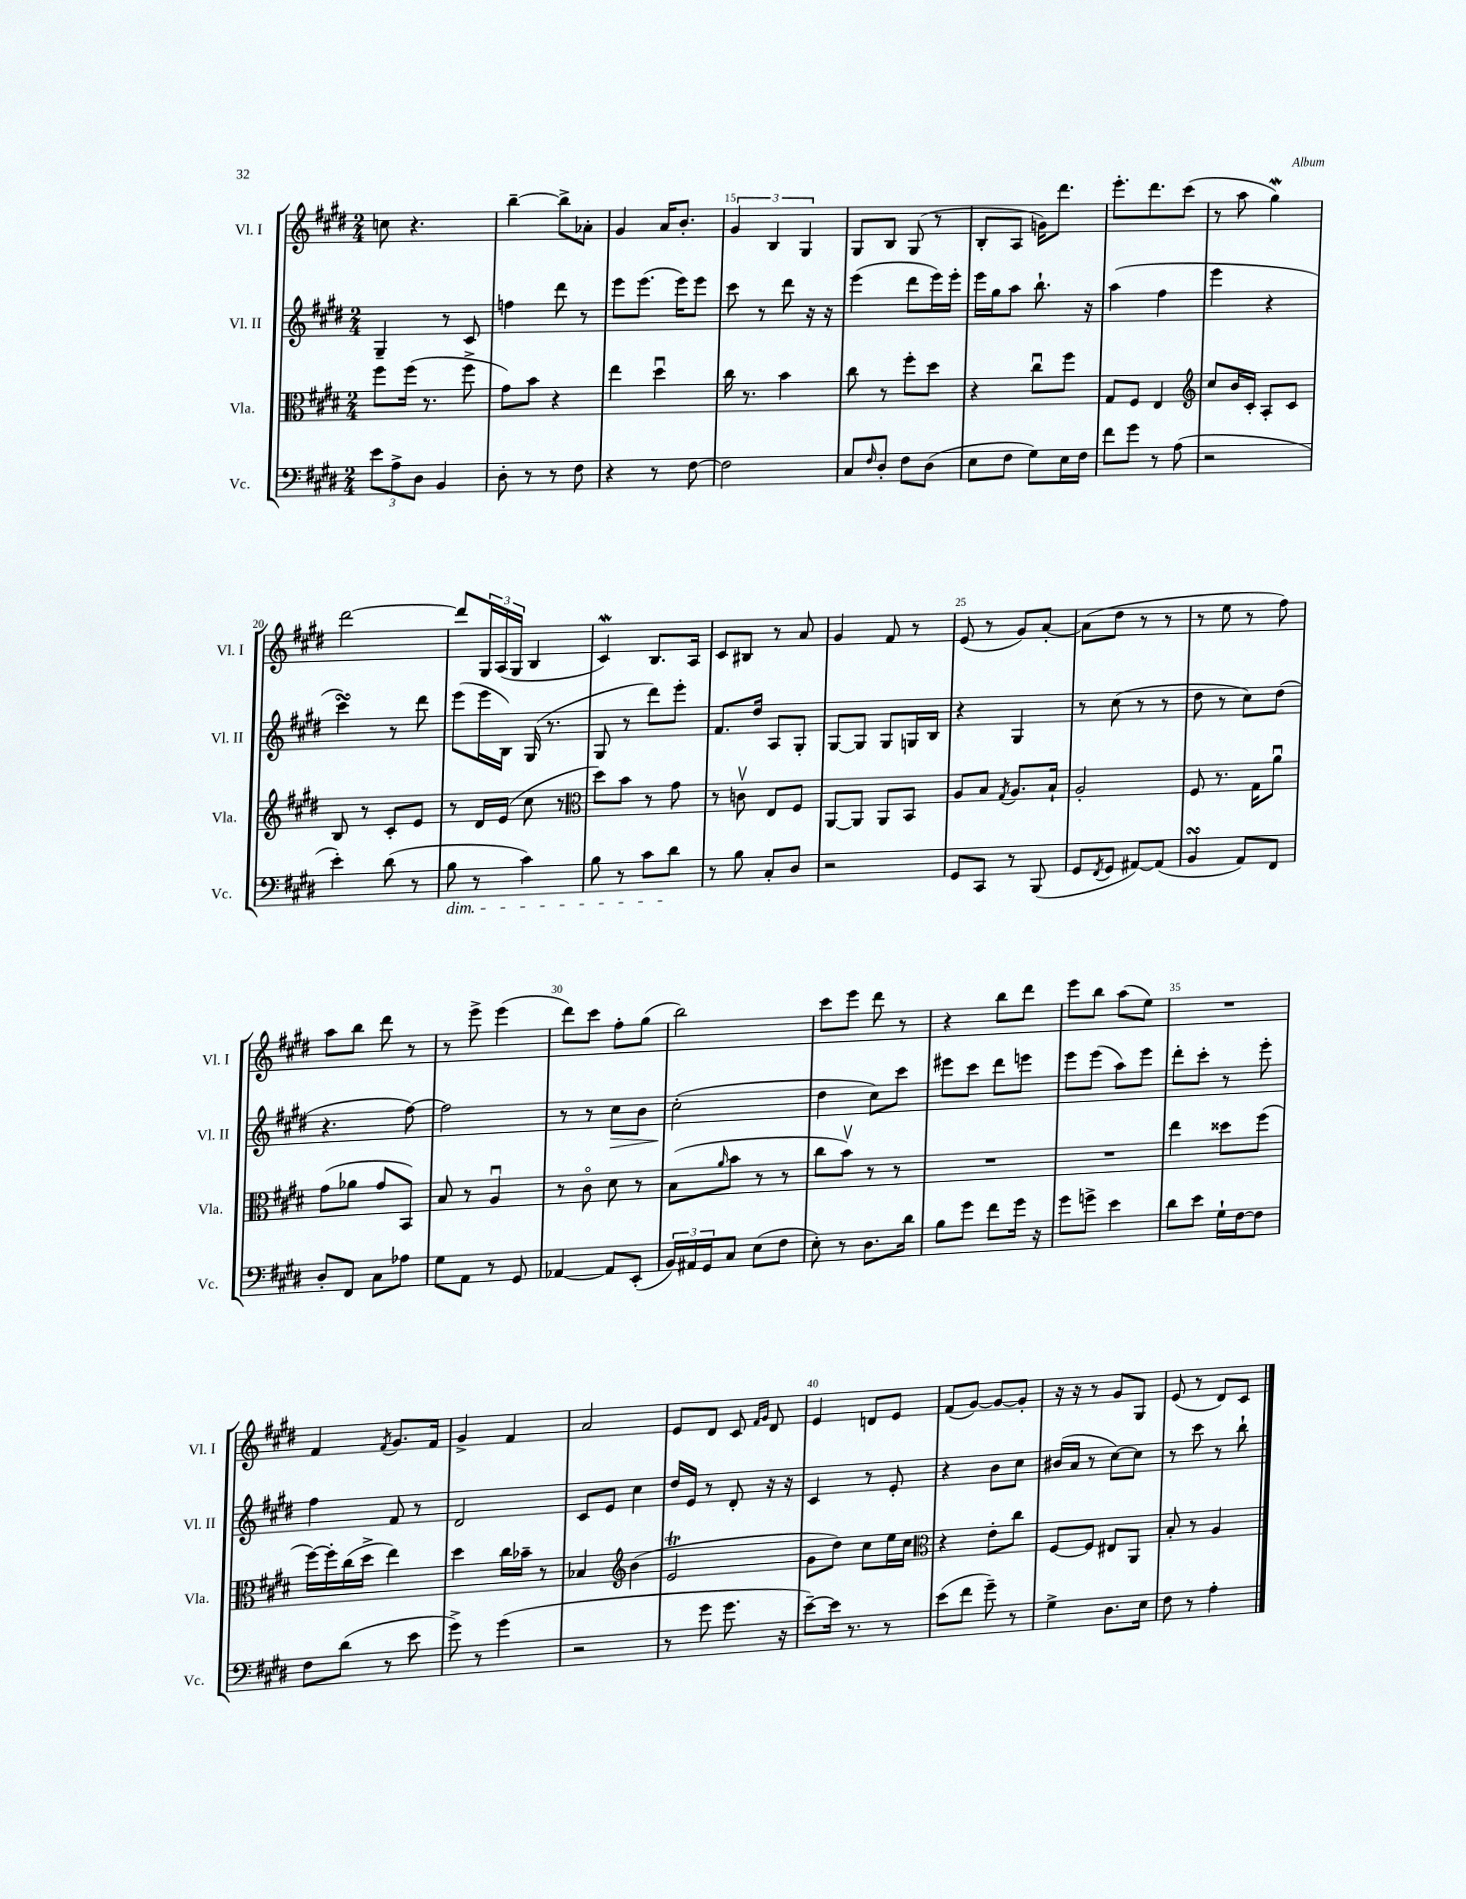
<<
\new StaffGroup <<
\new Staff = "s0" \with { instrumentName = "Vl. I" shortInstrumentName = "Vl. I" } {
    \clef treble \key e \major \numericTimeSignature \time 2/4
    c''8 r4. |
    b''4~-- b''8-> aes'8-. |
    gis'4 a'16 b'8.-. |
    \tuplet 3/2 { gis'4 b4 gis4 } |
    gis8 b8 gis8( r8 |
    b8-. a8 g'16) dis'''8. |
    e'''8.-. dis'''8. cis'''8( |
    r8 a''8 gis''4\mordent) |
    dis'''2~ |
    dis'''8 \tuplet 3/2 { gis16 a16( gis16 } b4 |
    cis'4\mordent) b8. a16 |
    cis'8 bis8 r8 a'8 |
    gis'4 fis'8 r8 |
    e'8( r8 gis'8) a'8~-. |
    a'8( dis''8 r8 r8 |
    r8 e''8 r8 fis''8) |
    a''8 b''8 dis'''8 r8 |
    r8 e'''8-> e'''4( |
    dis'''8) cis'''8 fis''8-. gis''8( |
    b''2) |
    cis'''8 e'''8 dis'''8 r8 |
    r4 b''8 dis'''8 |
    e'''8 b''8 a''8( e''8) |
    R2 |
    fis'4 \acciaccatura { fis'8 } gis'8. fis'16 |
    gis'4-> fis'4 |
    a'2 |
    e'8 dis'8 cis'8 \grace { fis'16 gis'16 } dis'8 |
    e'4 d'8 e'8 |
    fis'8( gis'8~) gis'8~ gis'8-. |
    r16 r16 r8 gis'8 gis8 |
    e'8( r8 dis'8) cis'8 \bar "|." |
}
\new Staff = "s1" \with { instrumentName = "Vl. II" shortInstrumentName = "Vl. II" } {
    \clef treble \key e \major \numericTimeSignature \time 2/4
    gis4-- r8 cis'8 |
    f''4 dis'''8 r8 |
    e'''8 e'''8.( e'''16) e'''8 |
    cis'''8 r8 dis'''8 r16 r16 |
    e'''4( dis'''8 e'''16) e'''16-. |
    e'''16 gis''16 a''8 b''8.-! r16 |
    a''4( fis''4 |
    e'''4 r4 |
    cis'''4\turn) r8 dis'''8 |
    e'''8( e'''16 b16) gis16( r8. |
    gis8 r8 dis'''8) e'''8-. |
    fis'8. dis''16 a8 gis8-. |
    gis8~ gis8 gis8 g16 b16 |
    r4 gis4 |
    r8 cis''8( r8 r8 |
    dis''8 r8 cis''8) dis''8( |
    r4. fis''8~) |
    fis''2 |
    r8 r8 cis''8\> b'8 |
    cis''2-.\!( |
    dis''4 cis''8) cis'''8 |
    eis'''8 cis'''8 dis'''8 e'''8 |
    e'''8 e'''8( a''8) e'''8 |
    dis'''8-. cis'''8-. r8 e'''8-. |
    fis''4 fis'8 r8 |
    dis'2 |
    cis'8 e'8 cis''4 |
    dis''16 e'16 r8 dis'8-. r16 r16 |
    cis'4 r8 e'8-. |
    r4 b'8 cis''8 |
    bis'16( a'16 r8 cis''8~) cis''8 |
    r8 cis'''8 r8 b''8-! \bar "|." |
}
\new Staff = "s2" \with { instrumentName = "Vla." shortInstrumentName = "Vla." } {
    \clef alto \key e \major \numericTimeSignature \time 2/4
    fis''8 fis''16( r8. fis''8-> |
    gis'8) b'8 r4 |
    e''4 dis''4\downbow |
    cis''16 r8. b'4 |
    cis''8 r8 fis''8-. dis''8 |
    r4 cis''8\downbow fis''8 |
    gis8 fis8 e4 |
    \clef treble cis''8 b'16 cis'16-. a8-. cis'8 |
    b8 r8 cis'8-. e'8 |
    r8 dis'16 e'16( cis''8 r8 |
    \clef alto dis''8) b'8 r8 gis'8 |
    r8 c'8\upbow e8 fis8 |
    a,8~ a,8 a,8 b,8 |
    a8 b8 \acciaccatura { gis8 } a8. b16-! |
    a2-. |
    fis8 r8. gis16 a'8\downbow |
    gis'8( aes'8 gis'8 b,8) |
    b8 r8 a4\downbow |
    r8 cis'8\flageolet dis'8 r8 |
    b8( \grace { a'16 } b'8 r8 r8 |
    cis''8 b'8\upbow) r8 r8 |
    R2 |
    R2 |
    e''4 disis''8 fis''8( |
    fis''16~) fis''16-. cis''16( dis''16-> e''4) |
    dis''4 cis''16 bes'16-- r8 |
    bes4 \clef treble b'4( |
    e'2\trill |
    gis'8 dis''8) cis''8 e''16 cis''16 |
    \clef alto r4 e'8-. cis''8 |
    fis8~ fis8 eis8 a,8 |
    b8-. r8 a4 \bar "|." |
}
\new Staff = "s3" \with { instrumentName = "Vc." shortInstrumentName = "Vc." } {
    \clef bass \key e \major \numericTimeSignature \time 2/4
    \tuplet 3/2 { e'8 a8-> dis8 } b,4 |
    dis8-. r8 r8 fis8 |
    r4 r8 fis8~ |
    fis2 |
    cis8 \grace { fis16 } dis8-. fis8 dis8( |
    e8 fis8 gis8) e16 fis16 |
    fis'8 gis'8 r8 a8( |
    r2 |
    e'4-.) dis'8( r8 |
    b8\dim r8 cis'4) |
    b8 r8 cis'8 dis'8\! |
    r8 b8 cis8-. dis8 |
    r2 |
    gis,8 cis,8 r8 b,,8( |
    gis,8 \acciaccatura { fis,8 } gis,8 ais,8~) ais,8( |
    b,4\turn a,8) fis,8 |
    dis8-. fis,8 cis8 aes8 |
    gis8 a,8 r8 gis,8 |
    aes,4~ aes,8 e,8-.( |
    \tuplet 3/2 { b,16) ais,16 gis,16 } cis8 e8( fis8 |
    e8-.) r8 dis8. dis'16 |
    b8 gis'8 fis'8 gis'16 r16 |
    gis'8 g'8-> e'4 |
    dis'8 e'8 gis16-! fis16~ fis8 |
    fis8 dis'8( r8 e'8 |
    gis'8->) r8 gis'4( |
    r2 |
    r8 gis'8 gis'8. r16 |
    e'8~--) e'16 r8. r8 |
    e'8( fis'8 gis'8--) r8 |
    gis4-> dis8. e16 |
    fis8 r8 a4-. \bar "|." |
}
>>
>>
\layout { \context { \Score currentBarNumber = #12 \override BarNumber.break-visibility = ##(#f #t #t) barNumberVisibility = #(every-nth-bar-number-visible 5) } }
